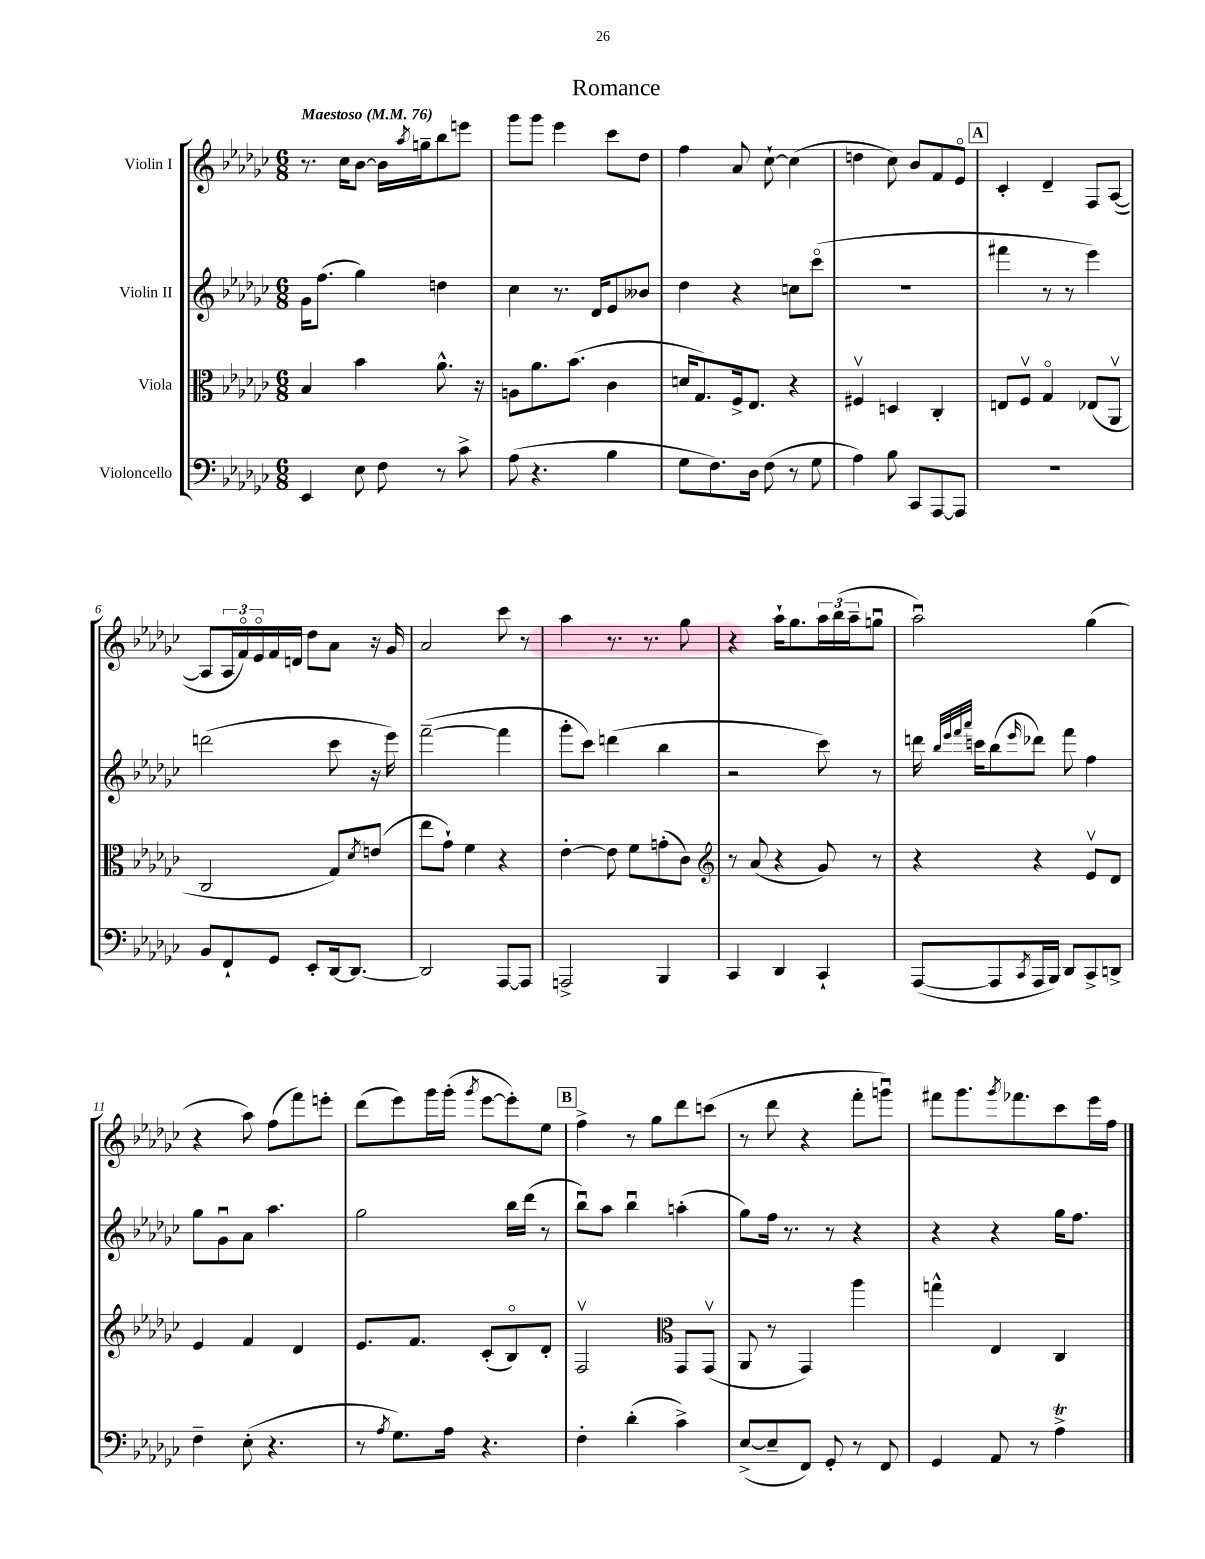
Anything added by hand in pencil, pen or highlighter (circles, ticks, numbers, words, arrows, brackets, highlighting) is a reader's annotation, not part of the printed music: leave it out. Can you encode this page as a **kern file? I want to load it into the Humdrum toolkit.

**kern	**kern	**kern	**kern
*part4	*part3	*part2	*part1
*staff4	*staff3	*staff2	*staff1
*I"Violoncello	*I"Viola	*I"Violin II	*I"Violin I
*clefF4	*clefC3	*clefG2	*clefG2
*k[b-e-a-d-g-c-]	*k[b-e-a-d-g-c-]	*k[b-e-a-d-g-c-]	*k[b-e-a-d-g-c-]
*M6/8	*M6/8	*M6/8	*M6/8
*MM76	*MM76	*MM76	*MM76
=1	=1	=1	=1
!	!	!	!LO:TX:a:B:t=Maestoso
4EE-/	4B-/	16g-\KL	8.r
.	.	(8.ff\J	.
.	.	.	16cc-\KL
8E-\	4b-\	4gg-\)	[8b-\J
8F\	.	.	16b-\LL]
.	.	.	8qaa-/
.	.	.	16ggn~\J
8r	8.a-^^\	4ddn\	8bb-\
8c-^\	.	.	8eeen\J
.	16r	.	.
=2	=2	=2	=2
(8A-\	8An\L	4cc-\	8ggg-\L
4.r	8.a-\	.	8ggg-\J
.	.	8.r	4eee-\
.	(8.b-\J	.	.
.	.	16d-/KL	.
4B-\	4c-\	8e-/	8ccc-\L
.	.	8b--X/J	8dd-\J
=3	=3	=3	=3
8G-\L	16dn/KL	4dd-\	4ff\
.	8.G-/)	.	.
8.F\)	.	.	.
.	16F^/k	4r	8a-/
16D-\Jk	8.E-/J	.	.
(8F\	.	.	[8cc-`\
8r	4r	8ccn\L	(4cc-\]
8G-\	.	(8ccc-\J	.
=4	=4	=4	=4
4A-\)	4F#Xv/	2.r	4ddn\
8B-\	4Dn/	.	8cc-\)
8CC-/L	.	.	8b-/L
[8AAA-/	4C-'/	.	8f/
8AAA-/J]	.	.	8e-/J
!!LO:REH:place=s1:t=A
=5	=5	=5	=5
2.r	8En/L	4fff#X\	4c-'/
.	8Fv/J	.	.
.	4G-/	8r	4d-~/
.	.	8r	.
.	(8E-X/L	4eee-\)	8F/L
.	8AA-v/J	.	([8A-/J
!!LO:LB:g=z
=6	=6	=6	=6
8BB-/L	2C-/	(2dddn\	8A-/L]
8FF`/	.	.	24A-/L
.	.	.	24f/)
.	.	.	24e-/
8GG-/J	.	.	16f/
.	.	.	16dn/JJ
8EE-'/L	.	.	8dd-\L
[16DD-/k	8G-/L)	8ccc-\	8a-\J
8.DD-/J_	.	.	.
.	8qd-/	.	.
.	(8en/J	16r	16r
.	.	16eee-\)	16g-/
=7	=7	=7	=7
2DD-/]	8ee-\L	([2fff~\	2a-/
.	8g-`\J)	.	.
.	4f\	.	.
[8AAA-/L	4r	4fff\]	8ccc-\
8AAA-/J]	.	.	8r
=8	=8	=8	=8
2AAAn^/	[4e-'\	8ggg-'\L	4aa-\
.	.	8ccc-\J)	.
.	8e-\]	(4dddn\	8.r
.	8f\L	.	.
.	.	.	8.r
4BBB-/	(8gn'\	4bb-\	.
.	8c-\J)	.	8gg-\
=9	=9	=9	=9
*	*clefG2	*	*
4CC-/	8r	2r	4r
.	(8a-/	.	.
4DD-/	4r	.	16aa-`\KL
.	.	.	8.gg-\
4CC-`/	8g-/)	8ccc-\)	24aa-\L
.	.	.	(24bb-\
.	.	.	24aa-~\J
.	8r	8r	8ggnu\J
=10	=10	=10	=10
([8AAA-/L	4r	16dddn\	2aa-u\)
.	.	32qqbb-/LLL	.
.	.	32qqeee-/	.
.	.	32qqfff/	.
.	.	32qqaaa-/JJJ	.
.	.	16cccn\KL	.
8AAA-/]	.	(8bb-\	.
8qCC-/	.	16qqeee-/	.
16AAA-/L	4r	8ddd-X\J)	.
16BBB-/JJ)	.	.	.
8DD-/L	.	8fff\	.
8CC-^/	8e-v/L	4ff\	(4gg-\
8DDn^/J	8d-/J	.	.
!!LO:LB:g=z
=11	=11	=11	=11
4F~\	4e-/	8gg-\L	4r
.	.	8g-u\	.
(8E-'\	4f/	8a-\J	8aa-\)
4.r	.	4.aa-\	(8ff\L
.	4d-/	.	8fff\)
.	.	.	8eeen'\J
=12	=12	=12	=12
8r	8.e-/L	2gg-\	(8ddd-\L
8qA-/	.	.	.
8.G-\L)	.	.	8eee-\)
.	8.f/J	.	.
.	.	.	16ggg-\L
16A-\Jk	.	.	(16ggg-'\JJ
.	.	.	8qggg-/
4.r	(8c-'/L	.	[8eee-\L
.	8B-/)	16bb-\LL	8eee-'\])
.	.	(16ddd-\JJ	.
.	8d-'/J	8r	8ee-\J
!!LO:REH:place=s1:t=B
=13	=13	=13	=13
4F'\	2Fv/	8bb-u\L)	4ff^\
.	.	8aa-\J	.
(4d-'\	.	4bb-u\	8r
.	.	.	8gg-\L
*	*clefC3	*	*
4c-^\)	8GG-/L	(4aan'\	8ddd-\
.	(8GG-v/J	.	(8cccn\J
=14	=14	=14	=14
([8E-^/L	8AA-/	8gg-\L)	8r
8E-~/]	8r	16ff\Jk	8ddd-\
.	.	8.r	.
8FF/J)	4GG-/)	.	4r
8GG-'/	.	8r	.
8r	4aa-\	4r	8fff'\L
8FF/	.	.	8gggnu\J)
=15	=15	=15	=15
4GG-/	4ggn^^\	4r	8fff#X\L
.	.	.	8.ggg-\
8AA-/	4E-/	4r	.
.	.	.	8qggg-/
.	.	.	8.fff-X\
8r	.	.	.
4A-T^\	4C-/	16gg-\KL	8ccc-\
.	.	8.ff\J	.
.	.	.	16eee-\L
.	.	.	16ff\JJ
==	==	==	==
*-	*-	*-	*-
